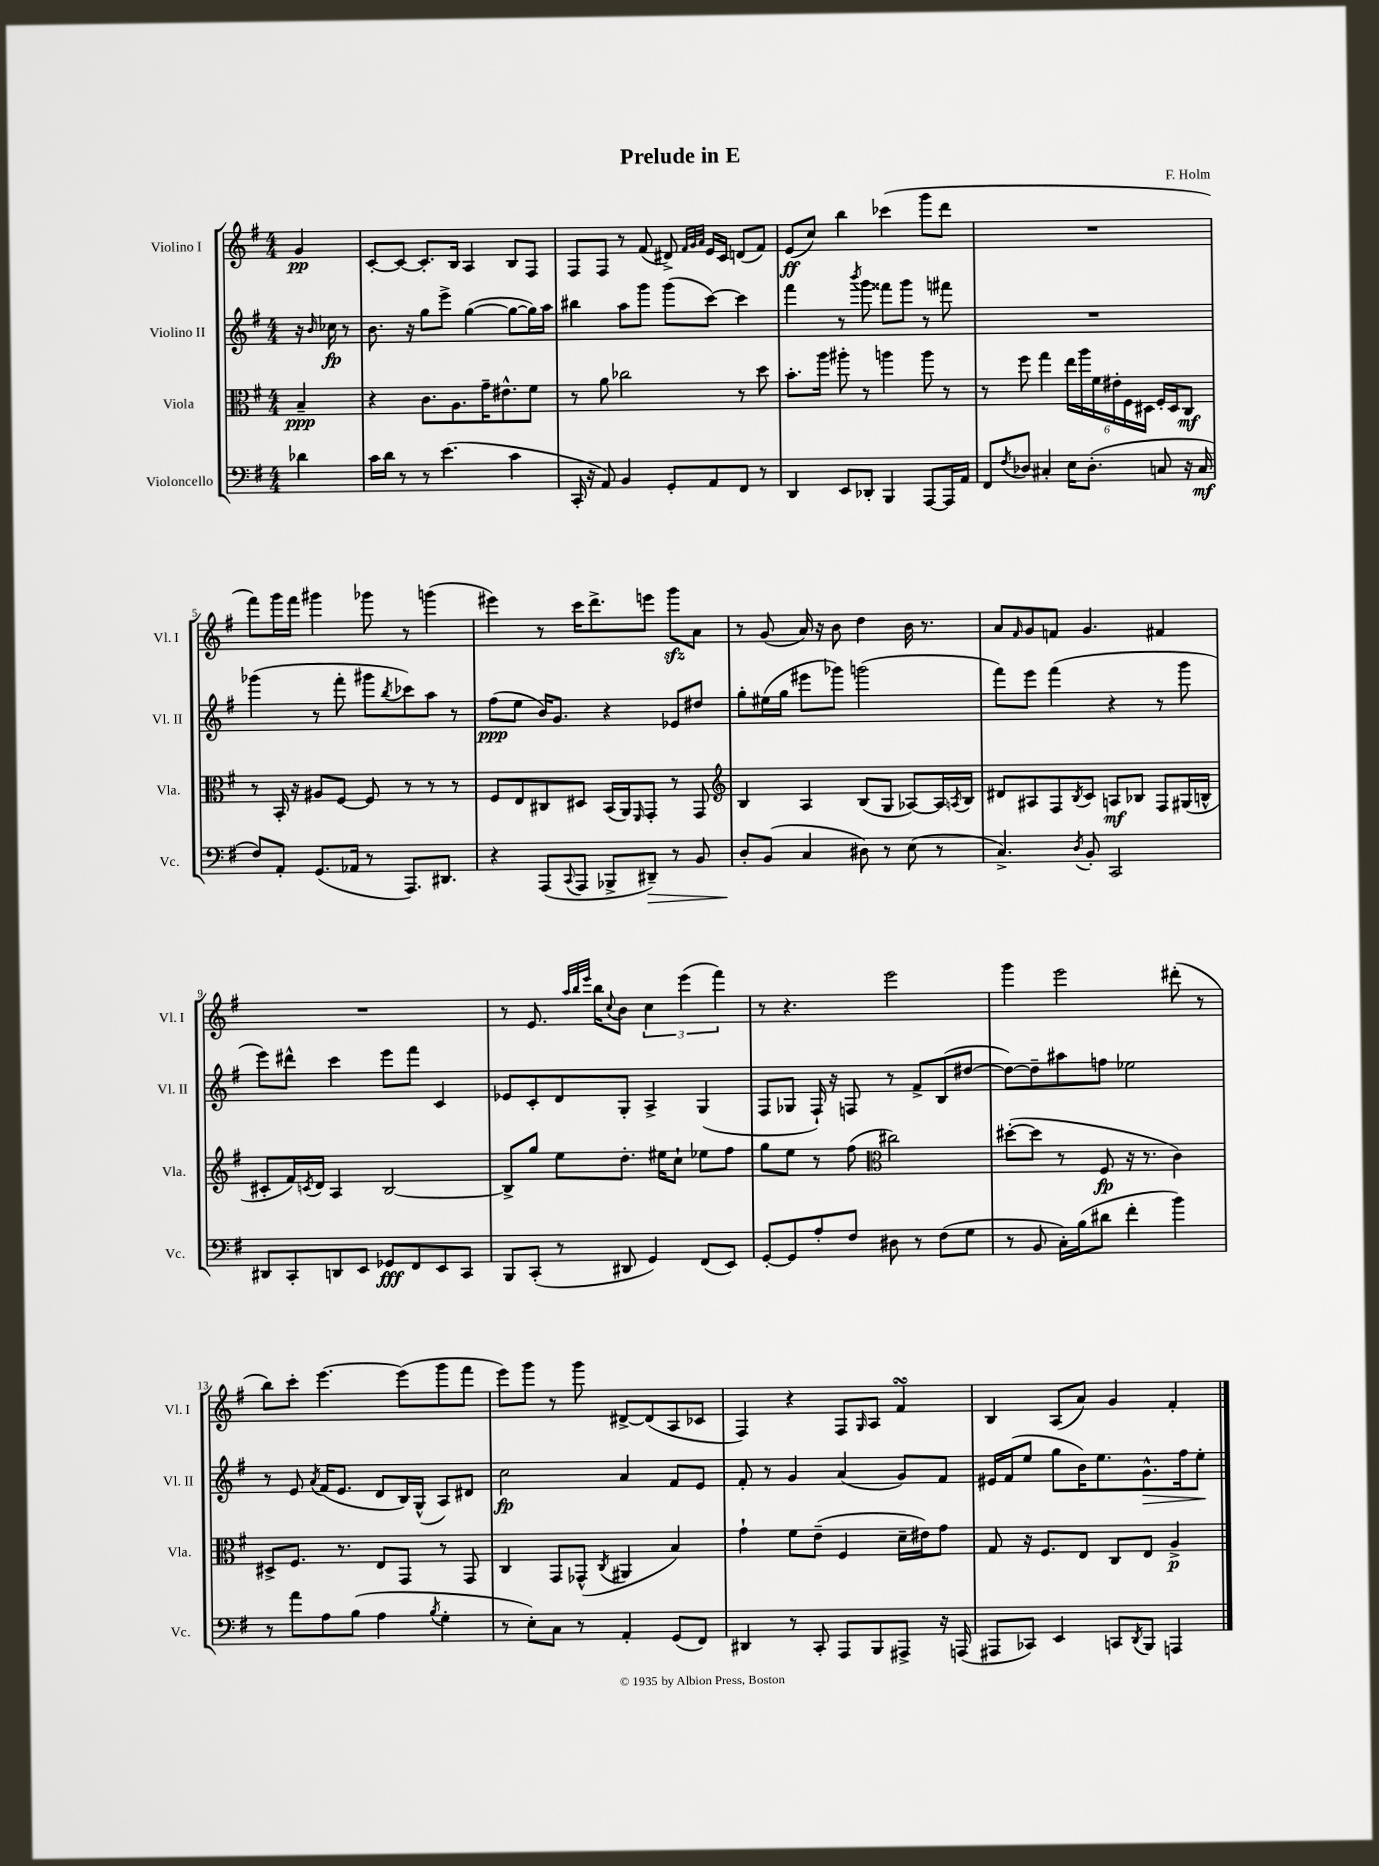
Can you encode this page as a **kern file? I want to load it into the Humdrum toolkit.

**kern	**kern	**kern	**kern
*staff4	*staff3	*staff2	*staff1
*clefF4	*clefC3	*clefG2	*clefG2
*k[f#]	*k[f#]	*k[f#]	*k[f#]
*M4/4	*M4/4	*M4/4	*M4/4
4d-	4B~	16r	4g
.	.	16qqb	.
.	.	16cc-	.
.	.	8r	.
=	=	=	=
16c	4r	8.b	[8c'
16d	.	.	.
8r	.	.	8c_
.	.	16r	.
8r	8.c	8gg	8.c']
(4.e	.	8eee^	.
.	8.A	.	16B
.	.	([4gg	4A
.	16g~	.	.
.	8.e#^^	.	.
4c	.	8gg_	8B
.	8f#	16gg])	8F#
.	.	16aa	.
=	=	=	=
16CC'	8r	4bb#	8F#
16r	.	.	.
8AA)	8a	.	8F#
4BB	2cc-	8aa	8r
.	.	8ggg	(8f#
8GG'	.	(8ggg	8d#^)
.	.	.	32qqf#
.	.	.	32qqg
.	.	.	32qqa
8AA	.	[8ccc)	16e
.	.	.	16c
8FF#	8r	4ccc]	(8d
8r	8dd	.	8f#)
=	=	=	=
4DD	8.b'	4fff#	(8e
.	.	.	8cc)
.	16aa	.	.
8EE	8aa#'	8r	4bb
.	.	8qbbb	.
8DD-'	8r	8ggg	.
4BBB	4aa	8fff##	(4ccc-
.	.	8ggg	.
[8AAA	8aa	8r	8ggg
16AAA]	8r	8fff#	8ddd
16AA	.	.	.
=	=	=	=
8FF#	8r	1r	1r
8qF#	.	.	.
8D-	8ff#	.	.
4C#'	4gg	.	.
16E	24ee	.	.
.	24aa	.	.
(8.D-'	.	.	.
.	24f#	.	.
.	24e#'	.	.
.	24F#	.	.
.	24D#	.	.
8C	16F#'	.	.
.	16D#	.	.
16r	8C	.	.
16C	.	.	.
=	=	=	=
8F#)	8r	(4ggg-	8fff#)
8AA'	16BB'	.	16ggg
.	16r	.	16fff#
(8.GG	8A#	8r	4ggg#
.	[8F#	8fff#'	.
16AA-	.	.	.
8r	8F#]	8ggg#	8ggg-
.	.	8qbb	.
8.AAA)	8r	8ccc-)	8r
.	8r	8aa	(4ggg
8.DD#	.	.	.
.	8r	8r	.
=	=	=	=
4r	8F#	(8ff#	4eee#)
.	8E	8ee	.
(8AAA	8C#	16b)	8r
.	.	8.g	.
8qqCC	.	.	.
8AAA	8D#	.	16ccc
.	.	.	8.ddd^
8BBB-^	(16BB	4r	.
.	16AA)	.	.
.	16qqFF#	.	.
8DD#~)	8GG'	.	8eee
8r	8r	8e-	8ggg
8BB	8GG	8dd#	8a
=	=	=	=
*	*clefG2	*	*
8D'	4B	8gg'	8r
(8BB	.	(16ee#	(8g
.	.	16gg	.
4C	4A	8eee#	16a)
.	.	.	16r
.	.	8ggg-)	8b
8D#)	(8B	(2ggg	4dd
8r	8G	.	.
(8E	[8A-)	.	16b
.	.	.	8.r
8r	16A-]	.	.
.	8qA	.	.
.	16B	.	.
=	=	=	=
4.C^)	8d#	8fff#)	8a
.	.	.	16qqf#
.	8A#	8eee	8g
.	8F#	(4fff#	8f
8qD	8qB	.	.
8BB'	8c	.	4.g
2CC	8A	4r	.
.	8B-	.	.
.	8F#	8r	4f#
.	(16G#	8ggg	.
.	16B^^	.	.
=	=	=	=
8DD#	8c#'	8eee)	1r
8CC'	16f#)	8ddd#^^	.
.	8qc	.	.
.	16d	.	.
8DD	4A	4ccc	.
8EE	.	.	.
8GG-	[2B	8eee	.
8FF#	.	8fff#	.
8EE	.	4c	.
8CC	.	.	.
=	=	=	=
8BBB	8B^]	8e-	8r
(8CC'	8gg	8c'	8.e
8r	8ee	8d	.
.	.	.	32qqaa
.	.	.	32qqbb
.	.	.	32qqeee
.	.	.	16bb
.	.	.	8qqcc
8DD#	8.dd'	8G'	8b
4GG)	.	4A^	6cc
.	16ee#	.	.
.	8cc`	.	.
.	.	.	(6eee
(8FF#	8ee-	(4G	.
.	.	.	6fff#)
8EE)	8ff#	.	.
=	=	=	=
[8GG'	8gg	8F#	8r
8GG]	8ee	8G-	4.r
8A'	8r	16F#`)	.
.	.	16r	.
8F#	(8ff#	8F	.
*	*clefC3	*	*
8D#	2cc#)	8r	2eee
8r	.	8f#^	.
(8F#	.	(8B	.
8G	.	[8dd#	.
=	=	=	=
8r	([8dd#'	8dd#_)	4ggg
8BB	8dd#]	8dd#~]	.
16C')	8r	8aa#	2eee
(16B	.	.	.
8d#	8F#	8ff	.
4f#'	16r	2ee-	.
.	8.r	.	.
4b)	4c)	.	(8ddd#'
.	.	.	8r
=	=	=	=
8r	8D#^	8r	8bb)
8a	8.F#	8e	8ccc'
.	.	8qa	.
8A	.	(16f#	[4.eee
.	8.r	8.e	.
(8B	.	.	.
4A	8E	8d	.
.	8GG	16B)	(8eee]
.	.	(16G^^	.
8qB	.	.	.
4G'	8r	8A)	8ggg
.	8GG	8d#	8fff#
=	=	=	=
8r	4C	2cc	8eee)
8E')	.	.	8ggg
8C	8GG	.	8r
8r	(8GG-^^	.	8ggg
.	8qC	.	.
4AA'	4AA#	4a	[8d#^
.	.	.	(8d#]
(8GG	4B)	8f#	8A
8FF#)	.	8e	8c-
=	=	=	=
4DD#	4g`	8f#'	4F#)
.	.	8r	.
8r	8f#	4g	4r
8CC'	(8e~	.	.
8AAA	4F#	(4a	8F#
.	.	.	16qqG
8BBB	.	.	8A
8AAA#^	16d~	8g)	4f#
.	16e#)	.	.
16r	8g	8f#	.
(16AAA	.	.	.
=	=	=	=
8AAA#	8G	16e#	4B
.	.	(16f#	.
8CC-)	16r	8ee	.
.	8.F#	.	.
4EE	.	8gg	(8A
.	8E	16b)	8a)
.	.	8.ee	.
8CC	8C	.	4g
8qDD	.	.	.
8BBB	8E	8.g^^	.
4AAA	4A^	.	4f#'
.	.	16ff#	.
.	.	8ee'	.
==	==	==	==
*-	*-	*-	*-
